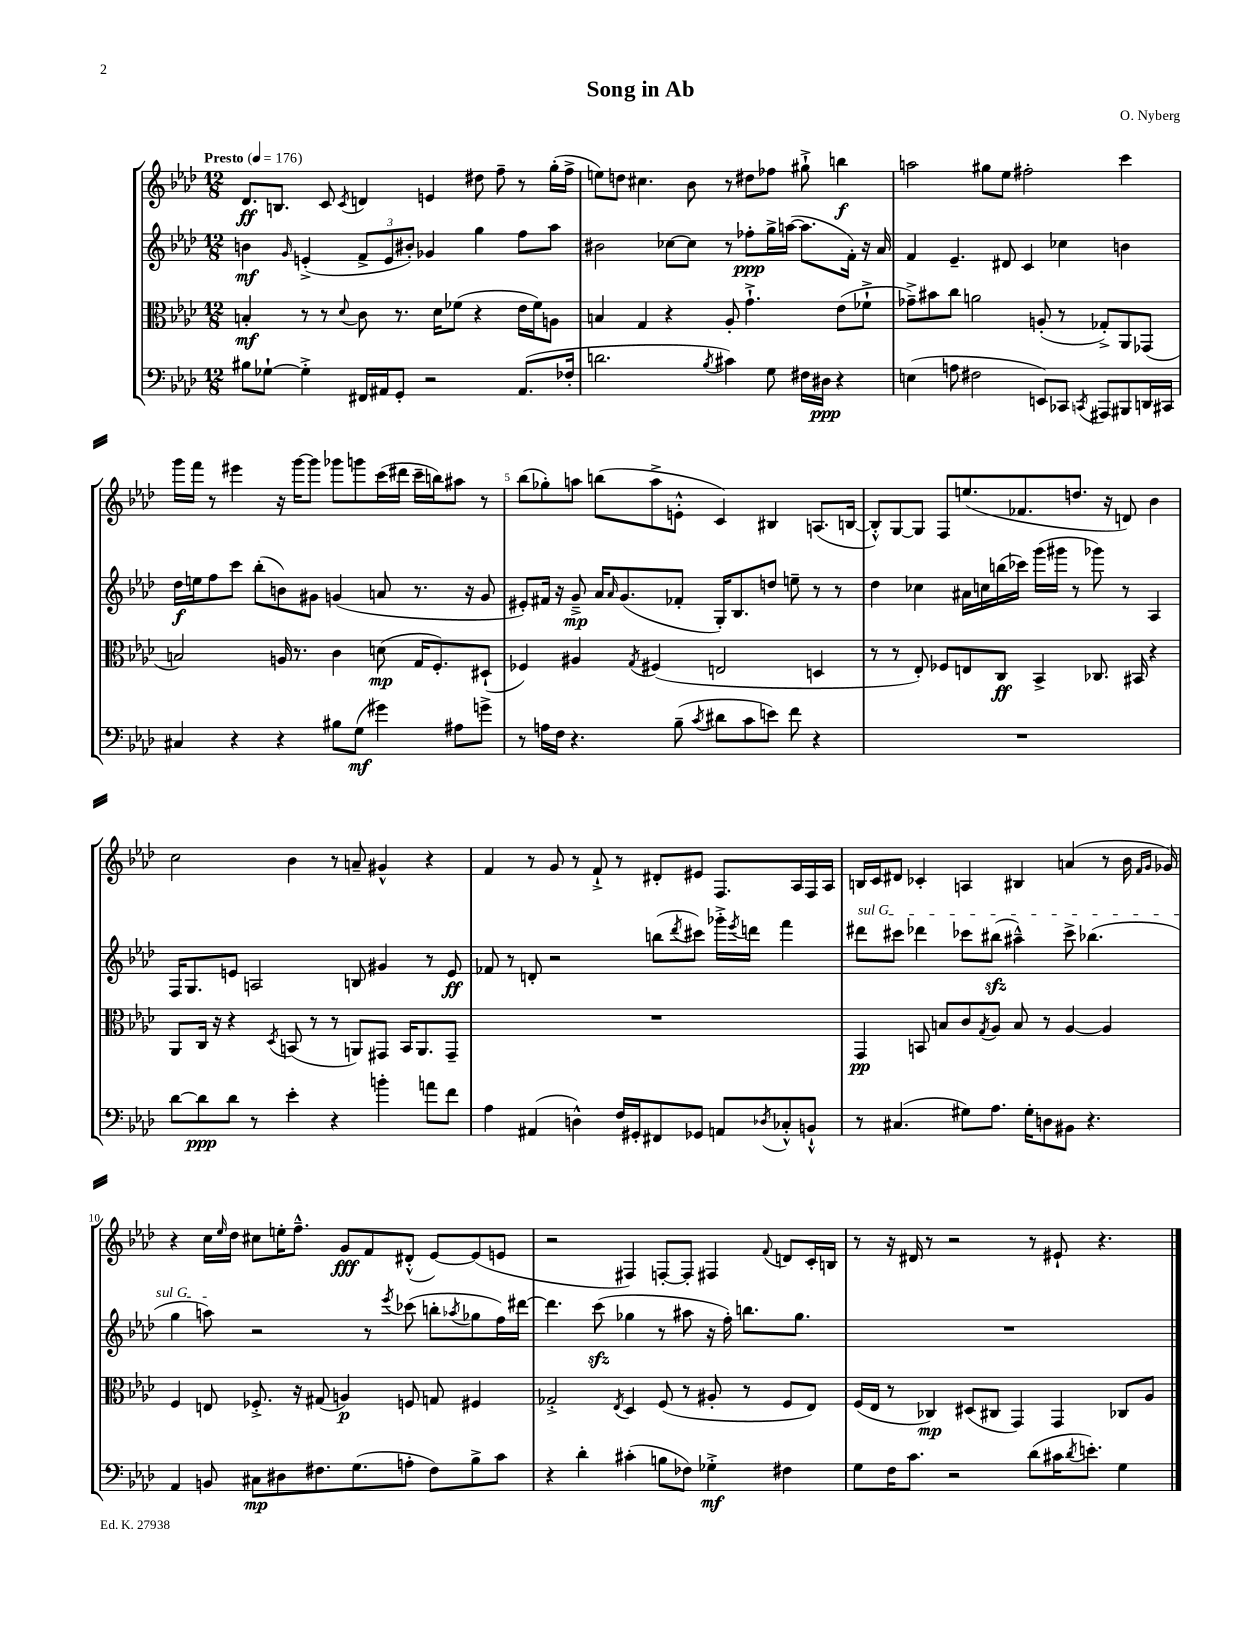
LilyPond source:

\header { title = "Song in Ab" composer = "O. Nyberg" }
<<
\new StaffGroup <<
\new Staff = "s0" {
    \clef treble \key aes \major \numericTimeSignature \time 12/8 \tempo "Presto" 4 = 176
    des'8.\ff b8. c'8 \acciaccatura { c'8 } d'4 e'4 dis''8 f''8-- r8 g''16-.( f''16-> |
    e''8) d''8 cis''4. bes'8 r8 dis''8 fes''8 gis''8-!-> b''4\f |
    a''2 gis''8 ees''8 fis''2-. c'''4 |
    g'''16 f'''16 r8 eis'''4 r16 g'''16~ g'''8 ges'''8 g'''8 c'''16( dis'''16 c'''16-- b''16) ais''8 r8 |
    bes''8( ges''8-.) a''8 b''8( a''8-> e'8-.-^ c'4) bis4 a8.( b16~ |
    b8-.-^) g8~ g8 f8 e''8.( fes'8. d''8. r16 d'8) bes'4 |
    c''2 bes'4 r8 a'8-- gis'4-^ r4 |
    f'4 r8 g'8 r8 f'8-!-> r8 dis'8-. eis'8 f8. aes16 f16 aes16 |
    b16 c'16 dis'8 ces'4-. a4 bis4 a'4( r8 bes'16 \grace { f'16 g'16 } ges'16) |
    r4 c''16 \grace { ees''16 } des''16 cis''8 e''16-. f''8.---^ g'8\fff f'8 dis'8-.-^( ees'8~) ees'8( e'8 |
    r2 fis4) f8~-. f8-. fis4 \appoggiatura { f'8 } d'8 c'16-. b16 |
    r8 r16 dis'16 r8 r2 r8 eis'8-! r4. \bar "|." |
}
\new Staff = "s1" {
    \clef treble \key aes \major \numericTimeSignature \time 12/8
    b'4\mf \grace { g'16 } e'4-.->( \tuplet 3/2 { f'8-> e'8 bis'8-.) } ges'4 g''4 f''8 aes''8 |
    bis'2 ces''8~ ces''8 r8 fes''8-.\ppp g''16-> a''16~( a''8. f'16-.) r16 aes'16 |
    f'4 ees'4.-- dis'8 c'4 ces''4 b'4 |
    des''16\f e''16 f''8 c'''8 bes''8-.( b'8) gis'8 g'4( a'8 r8. r16 g'8 |
    eis'8-.) fis'16 r16 g'8--->\mp aes'16 \grace { aes'16 } g'8.( fes'8-. g16-.) bes8. d''8 e''8-- r8 r8 |
    des''4 ces''4 ais'16 c''16 b''16( ces'''16) g'''16( gis'''16 r8 ges'''8) r8 aes4 |
    f16 g8. e'8 a2 b8 gis'4 r8 e'8\ff |
    fes'8 r8 d'8-. r2 b''8( \acciaccatura { des'''8 } cis'''8) ges'''16-.-> \acciaccatura { ees'''8 } d'''16 f'''4 |
    \once \override TextSpanner.bound-details.left.text = \markup { \italic "sul G" } dis'''8\startTextSpan cis'''8 des'''4 ces'''8 bis''8\sfz( ais''4---^) ces'''8-> bes''4.( |
    g''4 a''8\stopTextSpan) r2 r8 \acciaccatura { ees'''8 } ces'''8( b''8-. \acciaccatura { aes''8 } ges''8 f''16) dis'''16~ |
    dis'''4. c'''8\sfz( ges''4 r8 ais''8 r16 f''16-.) b''8. ges''8. |
    R1. \bar "|." |
}
\new Staff = "s2" {
    \clef alto \key aes \major \numericTimeSignature \time 12/8
    b4-.\mf r8 r8 \appoggiatura { des'8 } c'8 r8. des'16 fes'8( r4 ees'16 fes'16) a8 |
    b4 g4 r4 aes8-. g'4.-!-> ees'8( fes'8-!-> |
    ges'8--->) bis'8 c''8 a'2 a8-.( r8 ges8-.->) aes,8 ges,8( |
    b2) a16 r8. c'4 d'8\mp( g16 f8.-.) dis8-!( |
    fes4) ais4 \acciaccatura { g8 } fis4( e2 d4 |
    r8 r8 ees8-.) fes8 e8 c8\ff bes,4-> ces8. bis,16 r4 |
    aes,8 c16 r16 r4 \acciaccatura { des8 } b,8( r8 r8 a,8) gis,8 b,16 a,8. gis,8-- |
    R1. |
    g,4\pp b,8 b8 c'8 \acciaccatura { g8 } aes8 b8 r8 aes4~ aes4 |
    f4 e8 fes8.-.-> r16 gis8( a4\p) f8 g8 fis4 |
    ges2-.-> \acciaccatura { ees8 } des4 f8( r8 ais8-. r8 f8 ees8) |
    f16( ees16 r8 ces4\mp) dis8( cis8 g,4) g,4 ces8 aes8 \bar "|." |
}
\new Staff = "s3" {
    \clef bass \key aes \major \numericTimeSignature \time 12/8
    bis8 ges8~-! ges4-.-> fis,16 ais,16 g,8-. r2 ais,8.( fes16-. |
    d'2. \acciaccatura { bes8 } cis'4) g8 fis16 dis16\ppp r4 |
    e4( a8 fis2 e,8) ces,8 \acciaccatura { c,8 } ais,,8 bis,,8 d,16 cis,16 |
    cis4 r4 r4 bis8 g8\mf( gis'4) ais8 g'8-> |
    r8 a16 f16 r4. bes8--( \acciaccatura { c'8 } dis'8 c'8 e'8) f'8 r4 |
    R1. |
    des'8~ des'8\ppp des'8 r8 ees'4-. r4 b'4-. a'8 f'8 |
    aes4 ais,4( d4-^) f16 gis,16-. fis,8 ges,8 a,8 \acciaccatura { des8 } ces8-.-^ b,8-!-^ |
    r8 cis4.( gis8) aes8. gis16-. d8 bis,8 r4. |
    aes,4 b,8 cis8\mp dis8 fis8. g8.( a8-. fis8) bes8-> c'8 |
    r4 des'4-. cis'4-.( b8 fes8) ges4-.->\mf fis4 |
    g8 f16 c'8. r2 des'8( cis'16 \acciaccatura { des'8 } e'8.-.) g4 \bar "|." |
}
>>
>>
\layout { \context { \Score \override BarNumber.break-visibility = ##(#f #t #t) barNumberVisibility = #(every-nth-bar-number-visible 5) } }
